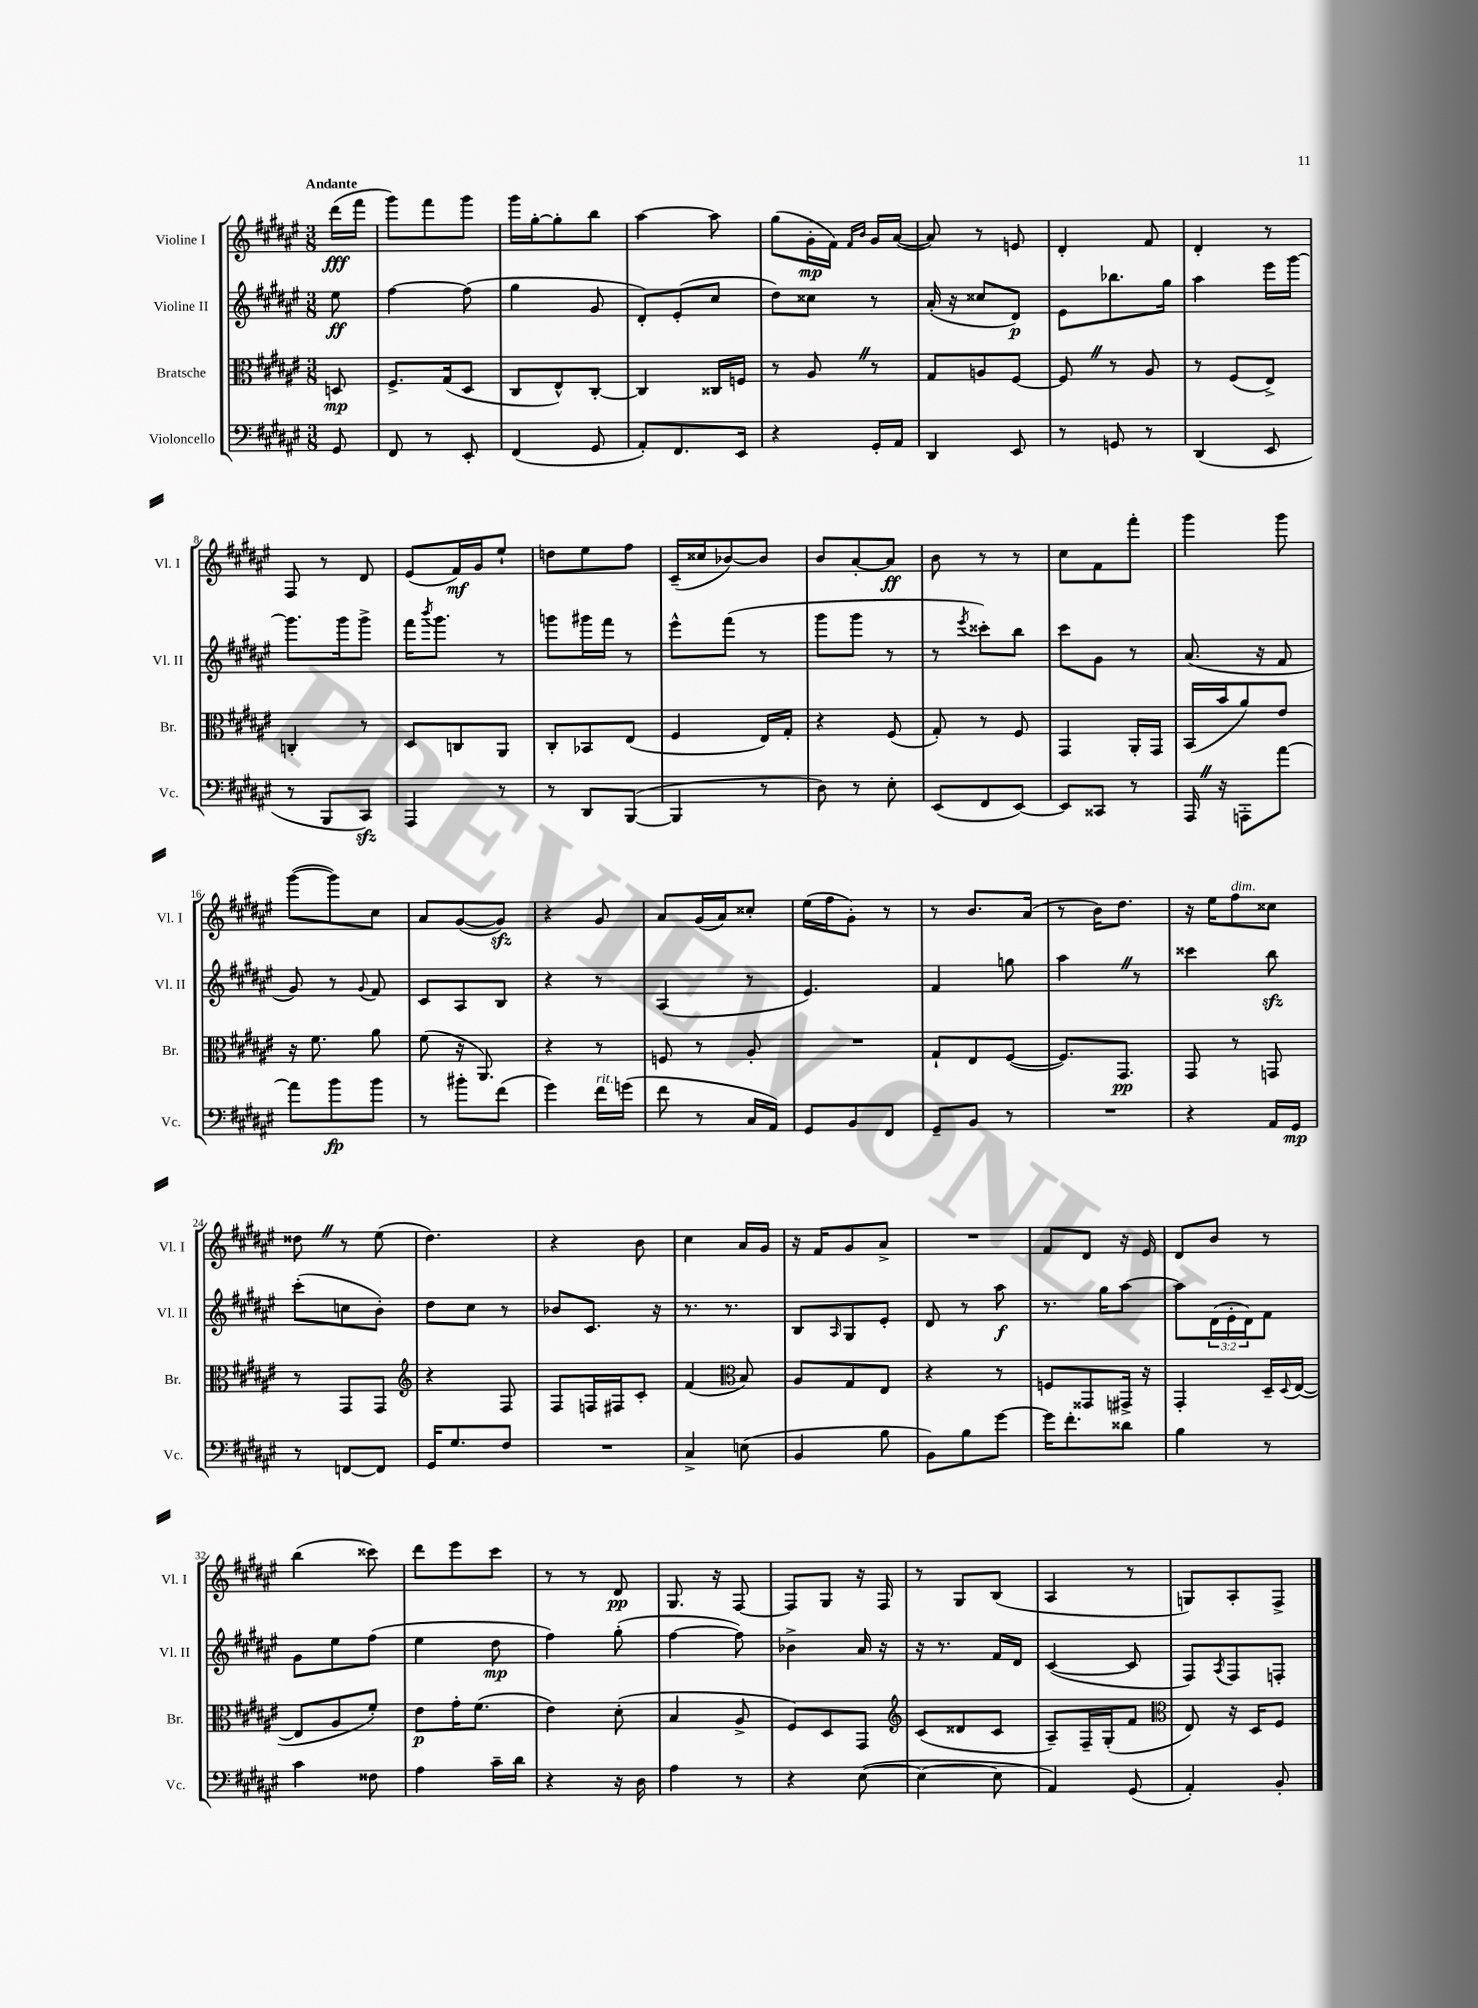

**kern	**kern	**kern	**kern
*staff4	*staff3	*staff2	*staff1
*clefF4	*clefC3	*clefG2	*clefG2
*k[f#c#g#d#a#e#]	*k[f#c#g#d#a#e#]	*k[f#c#g#d#a#e#]	*k[f#c#g#d#a#e#]
*M3/8	*M3/8	*M3/8	*M3/8
8GG#	8D	8ee#	(16ddd#
.	.	.	16fff#
=	=	=	=
8FF#	8.F#^	[4ff#	8ggg#)
8r	.	.	8fff#
.	(16G#	.	.
8EE#'	8D#	(8ff#]	8ggg#
=	=	=	=
(4FF#	8C#	4gg#	16ggg#
.	.	.	[16gg#'
.	8E#^^)	.	8gg#']
8GG#	[8C#'	8g#	8bb
=	=	=	=
8AA#')	4C#]	8d#')	[4aa#
8.FF#	.	(8e#'	.
.	16C##	8cc#	8aa#]
16EE#	16F	.	.
=	=	=	=
4r	8r	8dd#)	(8gg#
.	8A#	8cc##	16g#'
.	.	.	16f#)
.	.	.	16qqf#
.	.	.	16qqb
16GG#'	8r	8r	16g#
16AA#	.	.	([16a#
=	=	=	=
4DD#	8G#	(16a#'	8a#])
.	.	16r	.
.	8A	8cc##	8r
8EE#	[8F#	8d#)	8e
=	=	=	=
8r	8F#]	8e#	4d#'
8GG	8r	8.bb-	.
8r	8A#	.	8f#
.	.	16gg#	.
=	=	=	=
(4DD#	8r	4aa#	4d#'
.	(8F#	.	.
8EE#	8E#^)	16eee#	8r
.	.	[16ggg#	.
=	=	=	=
8r	4C'	8.ggg#]	8F#
8BBB	.	.	8r
.	.	16ggg#	.
8CC#)	8r	8ggg#^	8d#
=	=	=	=
4AAA#	8D#	16fff#	(8e#
.	.	8qbbb	.
.	.	8.ggg#	.
.	8C	.	16f#)
.	.	.	16g#
8r	8AA#	8r	8ee#`
=	=	=	=
8r	8C#'	8ggg	8dd
8DD#	8BB-	16ggg#	8ee#
.	.	16fff#	.
([8BBB	(8E#	8r	8ff#
=	=	=	=
4BBB]	4F#	8eee#^^	(16c#~
.	.	.	16cc##
.	.	(8fff#	[8b-)
8r	16E#)	8r	8b-]
.	16G#'	.	.
=	=	=	=
8D#)	4r	8ggg#	8b
8r	.	8ggg#	[8a#'
8E#'	(8F#	8r	8a#]
=	=	=	=
(8EE#	8G#')	8r	8b
.	.	8qeee#	.
8FF#	8r	8ccc##')	8r
[8EE#)	8F#	8bb	8r
=	=	=	=
8EE#]	4GG#	8ccc#	8cc#
8CC##	.	8g#	8f#
8r	16AA#'	8r	8fff#'
.	16GG#	.	.
=	=	=	=
16AAA#	(16BB	(8.a#	4ggg#
16r	16b	.	.
8AAA'	8a#)	.	.
.	.	16r	.
[8a#	8e#	8f#	8ggg#
=	=	=	=
8a#]	16r	8g#)	([8ggg#
.	8.f#	.	.
8b	.	8r	8ggg#])
.	.	8qqg#	.
8b	8a#	8f#	8cc#
=	=	=	=
8r	(8f#	8c#	8a#
8b#'	16r	8A#	([8g#
.	8.AA#)	.	.
(8f#	.	8B	8g#])
=	=	=	=
4g#)	4r	4r	4r
16f#	8r	8r	8g#
(16g	.	.	.
=	=	=	=
8f#	8F	(4A#	8a#
8r	8r	.	(16g#
.	.	.	16a#)
16C#	8A#'	8r	8cc##'
16AA#)	.	.	.
=	=	=	=
8GG#	4.r	4.e#)	(16ee#
.	.	.	16ff#
8BB	.	.	8g#')
8FF#	.	.	8r
=	=	=	=
8GG#~	8G#`	4f#	8r
8BB	8E#	.	8.b
8r	([8F#	8gg	.
.	.	.	(16a#
=	=	=	=
4.r	8.F#])	4aa#	8r
.	.	.	16b)
.	8.GG#	.	8.dd#
.	.	8r	.
=	=	=	=
4r	8GG#	4ccc##	16r
.	.	.	16ee#
.	8r	.	8ff#
16AA#	8GG	8bb	8cc##
16GG#	.	.	.
=	=	=	=
8r	8r	(8ccc#'	8dd##
[8FF	8GG#	8cc	8r
8FF]	8GG#	8b')	(8ee#
=	=	=	=
*	*clefG2	*	*
16GG#	4r	8dd#	4.dd#)
8.G#	.	.	.
.	.	8cc#	.
8F#	8F#	8r	.
=	=	=	=
4.r	8F#	8b-	4r
.	16F	8.c#	.
.	16F#	.	.
.	8c#'	.	8b
.	.	16r	.
=	=	=	=
4C#^	(4f#	8.r	4cc#
.	.	8.r	.
*	*clefC3	*	*
(8E	8B)	.	16a#
.	.	.	16g#
=	=	=	=
4BB	8A#	8B	16r
.	.	.	16f#
.	.	16qqA#	.
.	8G#	8G#	8g#
8B	8E#	8e#'	8a#^
=	=	=	=
8BB)	4r	8d#	4.r
8B	.	8r	.
[8g#	8r	8aa#	.
=	=	=	=
16g#]	8F	8.r	8f#
8.f#'	.	.	.
.	8GG##	.	8d#
.	.	16gg#	.
8d##	16GG#^	[8aa#	16r
.	16r	.	16e#
=	=	=	=
4B	4GG#'	8aa#]	8d#
.	.	(24d#	8b
.	.	24e#'	.
.	.	24d#)	.
8r	16D#~	8f#	8r
.	8qqD#	.	.
.	([16E#	.	.
=	=	=	=
4c#	8E#]	8g#	(4bb
.	8A#	8ee#	.
8F##	8f#')	(8ff#	8ccc##)
=	=	=	=
4A#	8e#	4ee#	8ddd#
.	16g#'	.	8eee#
.	(8.f#	.	.
16c#~	.	8dd#	8ccc#
16d#	.	.	.
=	=	=	=
4r	4e#)	4ff#)	8r
.	.	.	8r
16r	(8d#'	(8gg#'	8d#
16D#	.	.	.
=	=	=	=
4A#	4B	[4ff#	8.G#
.	.	.	16r
8r	8A#^	8ff#])	[8F#
=	=	=	=
4r	8F#)	4b-^	8F#]
.	8D#	.	8G#
([8E#	8GG#	16a#	16r
.	.	16r	16F#
=	=	=	=
*	*clefG2	*	*
4E#_	(8c#	16r	8r
.	.	8.r	.
.	8d##	.	8G#
8E#]	8c#	16f#	(8B
.	.	16d#	.
=	=	=	=
4AA#)	8A#~)	([4c#	4A#
.	16F#~	.	.
.	(16G#'	.	.
(8GG#	8f#	8c#]	8r
=	=	=	=
*	*clefC3	*	*
4AA#')	8E#)	8F#)	8G)
.	.	8qA#	.
.	16r	8F#	8A#'
.	16D#	.	.
8BB'	8F#	8F'	8F#^
==	==	==	==
*-	*-	*-	*-
